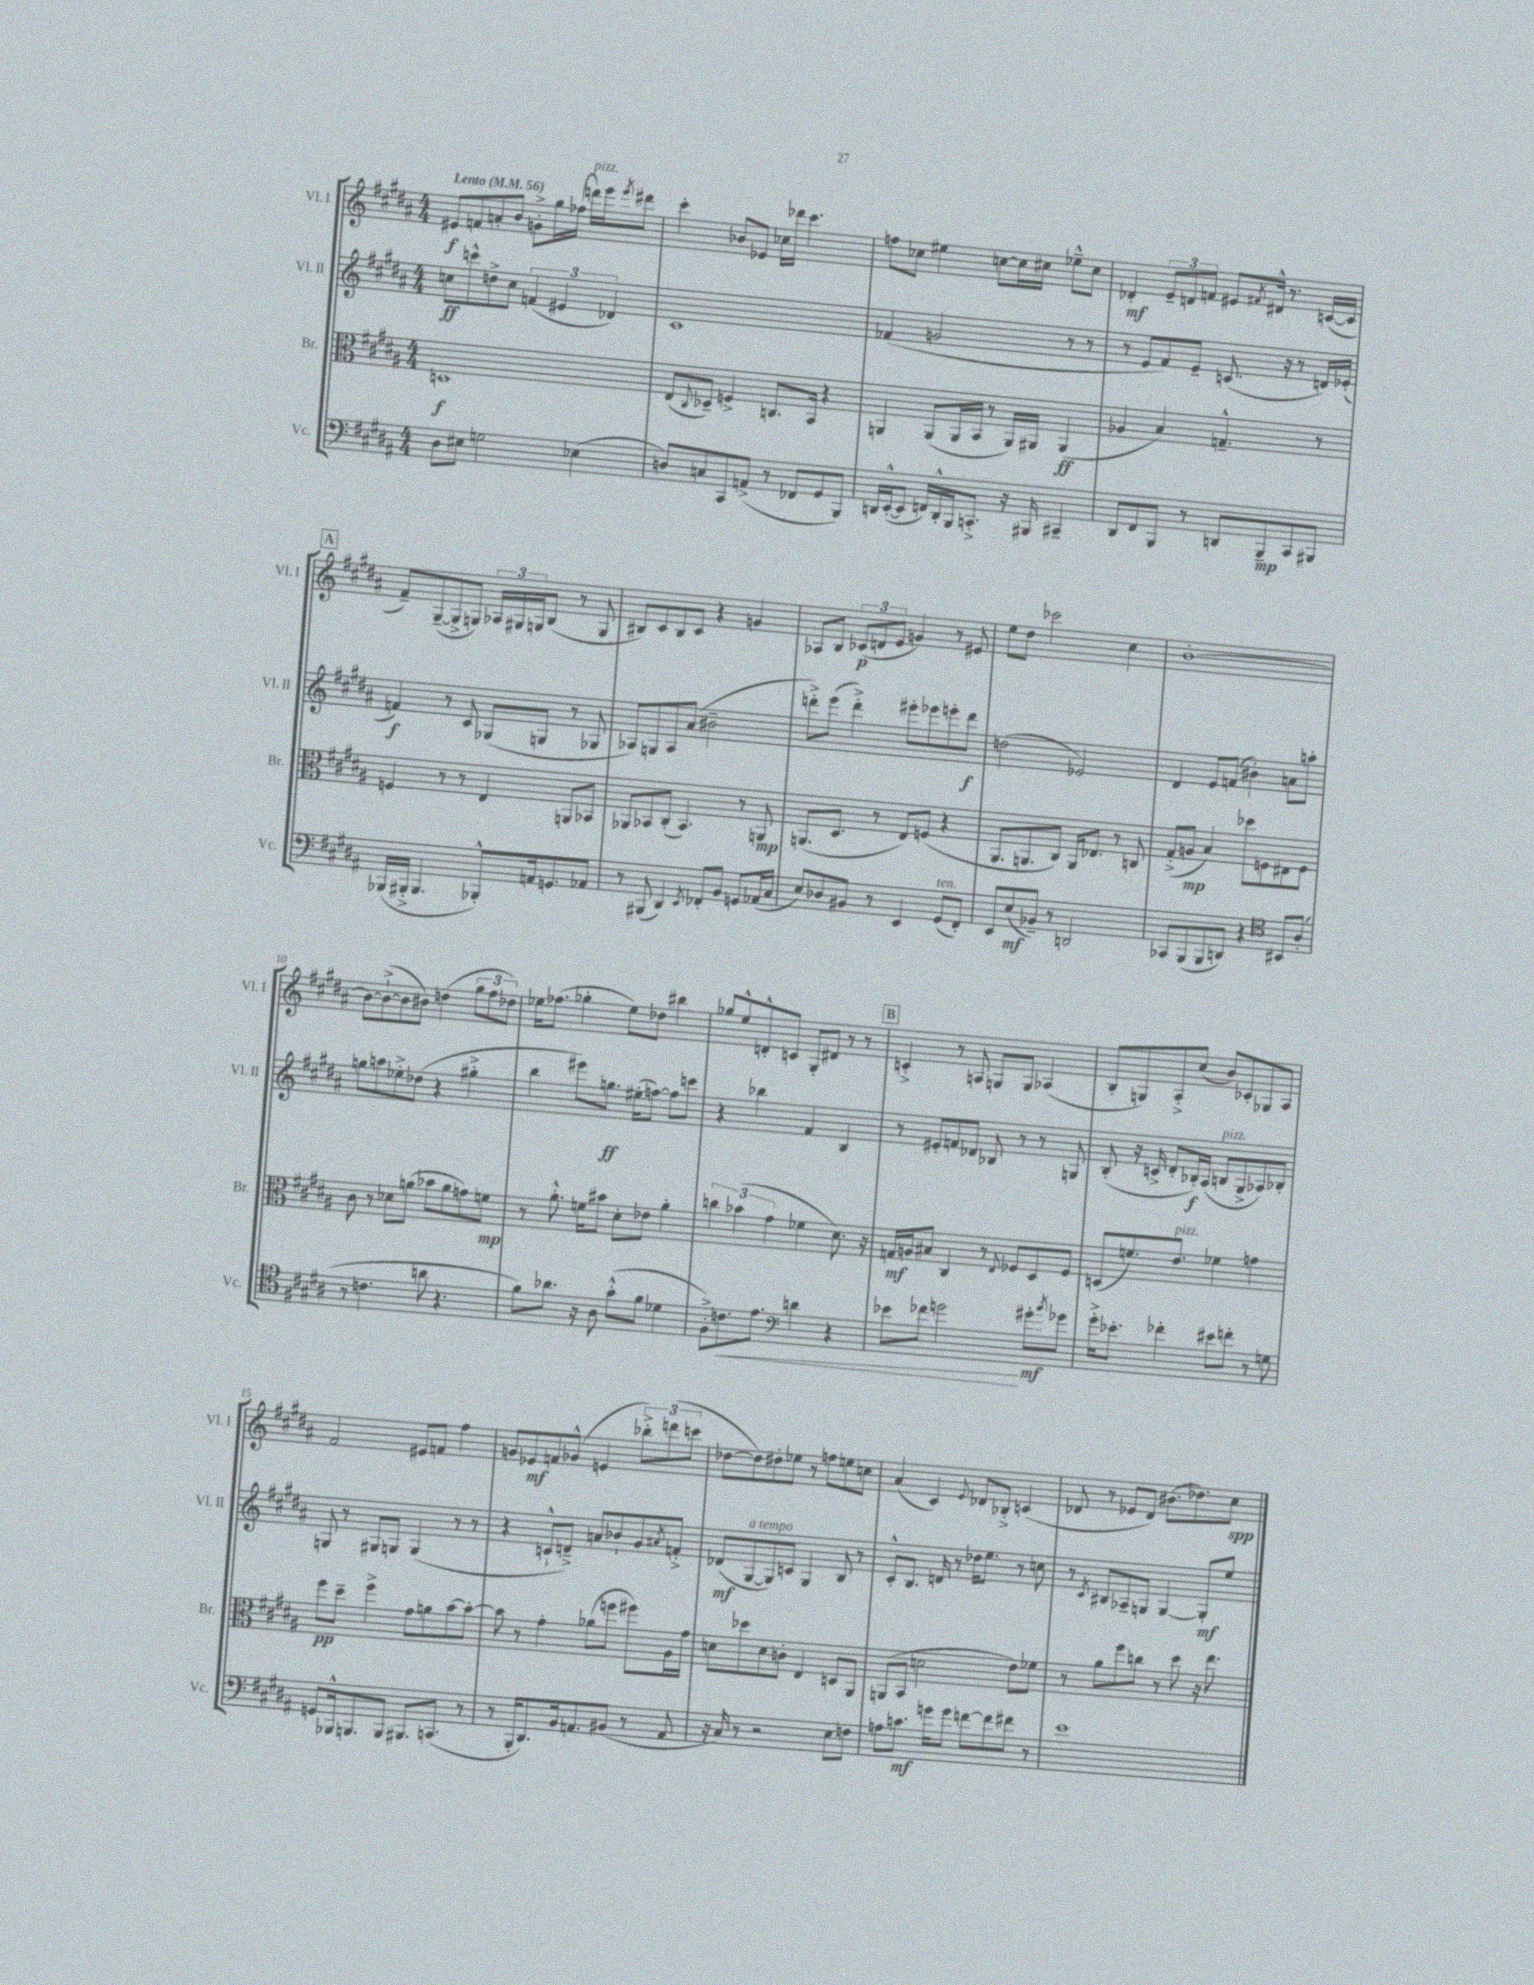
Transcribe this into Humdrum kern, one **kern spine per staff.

**kern	**kern	**kern	**kern
*staff4	*staff3	*staff2	*staff1
*clefF4	*clefC3	*clefG2	*clefG2
*k[f#c#g#d#a#]	*k[f#c#g#d#a#]	*k[f#c#g#d#a#]	*k[f#c#g#d#a#]
*M4/4	*M4/4	*M4/4	*M4/4
*MM56	*MM56	*MM56	*MM56
8D#	1D	8cc	8e#
8E#	.	8ccc^^	8f
2G	.	8dd^	8a'
.	.	8cc	8b
.	.	(6f	8g'^
.	.	.	16gg#
.	.	6e#	.
.	.	.	(16ff-
(4E-	.	.	16ddd)
.	.	.	16eee
.	.	6d-)	.
.	.	.	8qeee
.	.	.	8ddd#
=	=	=	=
8D)	(8E	1c#	4ccc#'
.	8qqC#	.	.
8C	8D-~)	.	.
8CC#	4F^	.	8b-
(8AA^	.	.	8e-
8r	8.C	.	16cc-
.	.	.	16ddd-
8FF-	.	.	4.ccc#
.	16BB	.	.
8GG#	4r	.	.
8BBB)	.	.	.
=	=	=	=
16DD	4AA	(4f-	8ff
([16EE'^^	.	.	.
8EE]	.	.	8cc-
16FF)	(8AA	2g	4ee#
16DD'^^	.	.	.
16BBB	16AA	.	.
8.CC'^	16BB	.	.
.	8r	.	[8cc
16r	16AA)	.	16cc]
16BBB#	16AA#	.	16cc#
4CC#~	(4AA#	8r	8ee-~^^
.	.	8r	8cc#
=	=	=	=
8DD#	4A-	8r	4d-'
8FF#	.	8e	.
8BBB	4B)	8f#)	12e~
.	.	.	12d
8r	.	8e~	.
.	.	.	12f
8DD	4.G~^^	(8.c	8e#
.	.	.	8qf#
8BBB~	.	.	16d#^^
.	.	16r	8.r
8CC#	.	8r	.
8BBB#	8r	16d)	([16c
.	.	(16e-'	16c]
=	=	=	=
(16BBB-	4F	4f)	8f#~)
16BBB#'^	.	.	.
4.BBB#	.	.	([8G#~
.	8r	8r	8G#^]
.	8r	8c#	8G)
8BBB-'^^)	4E	(8G-	24A-
.	.	.	24G#
.	.	.	24G
16AA	.	8G	(8B
8.GG	.	.	.
.	8AA	8r	8r
8AA-	8BB-	8G-	8G
=	=	=	=
8r	8AA-	8A-)	8B#)
(8BBB#	8BB-	8G	8c#
4DD#)	(8C#'	8A-	8B#
.	4.BB-)	(8a#	8c#
8qEE	.	.	.
8FF-'	.	2b#~	4r
8BB	.	.	.
8GG	8r	.	4g
(16AA-	8AA	.	.
16C#	.	.	.
=	=	=	=
8E)	(8.AA	8ddd'^)	8A-
8D-	.	(8eee	8B
.	8.D#	.	.
8BB#	.	4ddd'^)	(12c-
.	.	.	12d
8r	8r	.	.
.	.	.	12e
4EE	8E)	8eee#'	4g)
.	(8F	8eee-	.
(8GG#	4r	8eee'	8r
8FF#')	.	8ddd	8e#
=	=	=	=
8EE	8.AA#	(2dd	8ee
(8E	.	.	8dd#
.	8.AA	.	.
8BB-~)	.	.	2ccc-
8r	8C#)	.	.
2DD	16AA	2e-)	.
.	8.E-	.	.
.	8r	.	4cc#
.	8C	.	.
=	=	=	=
8CC-	(8G#'^	4d#	[1b'
(8BBB	8A	.	.
8BBB	4B)	8e	.
8DD)	.	(8f	.
4r	8dd-	4b#')	.
.	8F	.	.
*clefC4	*	*	*
8BB#	8E#	8a	.
(8A#'	8F	8aa'	.
=	=	=	=
8r	8c#	8gg	8b_
4.c	8r	8aa	(8b`^_
.	8d-	8ee-'^	8b]
.	(8a	(8dd-	8b#)
8a	8b-	4r	(4dd
4.r	8a	.	.
.	8g)	4gg#'^	12gg#
.	.	.	12ff#
.	8f	.	.
.	.	.	12dd-)
=	=	=	=
8f#)	8r	4bb	16ee-
.	.	.	(8.ff-
8.a-	8.a#'^^	.	.
.	.	8eee#)	4gg-'
16r	16f	.	.
8A#	8b#	8.gg	.
(8g#'^^	8d#'	.	8ee-)
.	.	(16ee#'	.
8f#	8e-	[8ff)	8dd-
4d-	4a#'	8ff]	4bb#
.	.	8ccc	.
=	=	=	=
8F#'^)	6cc	4r	8gg-
8.c	.	.	8ee^^
.	(6b-	.	.
.	.	4bb-	8d'^^
8.e	.	.	.
.	6g#	.	.
.	.	.	8c
*clefF4	*	*	*
4d	4f-	4f#	8G#'
.	.	.	8d#
4r	8.d#)	4B	8r
.	.	.	8r
.	16r	.	.
=	=	=	=
8e-	16G	8r	4c'^
.	16A	.	.
8f-	8B#	8e#'	.
2g	4C#	8f	8r
.	.	8d-	8A
.	8r	8B-	8G
.	8qqE	.	.
.	8F-	8r	8G
8g#'	8D#	8r	(4A-
8qb	.	.	.
8g-	8F-	8G	.
=	=	=	=
16g#'^	(8D	(8B'	8B'
8.e-'	.	.	.
.	8.f)	16r	8G)
.	.	16c^	.
4f-'	.	8d#'	8A#'^
.	8.e	.	.
.	.	16B-')	(8cc#
.	.	(16A#	.
8e#	4f-	8B	8b)
8f'	.	8G#^	8c-'
8r	4g	8A-)	8G-
8G	.	8B-'	8A#
=	=	=	=
8GG	8ff#	8G	2f#
16BBB-^^	8dd#~	8r	.
8.BBB	.	.	.
.	4ff#^	8G#	.
8BBB	.	8G	.
8.BBB#	8g#	(4G	8e#
.	8a	.	8f
(8.CC	.	.	.
.	[8b	8r	4ff#
8r	8b'_	8r	.
=	=	=	=
8r	8b]	4r	8g
16BBB'	8r	.	8e-
8.DD#)	.	.	.
.	4g#'	8c`^^	8f
16BB	.	8d~^)	(8g-^^
8.AA	.	.	.
.	(8a-	8a	4e
(8BB#	8ff	8b-`	.
8r	8ff#)	8g#	12bb-'^)
.	.	.	(12ddd
.	.	8qa#	.
8AA	16A#	8f'^	.
.	.	.	12ccc
.	16g#	.	.
=	=	=	=
16r	8d	(8d-	[8dd-
16C#)	.	.	.
8r	8dd-	[8G#	8dd-])
2r	8d	8G#])	8dd#'
.	8c'	8c	8ee-
.	4E	4G#	8r
.	.	.	8ff
8E	8D	8B	8ee
8F	8AA#	8r	8cc
=	=	=	=
8A	(8AA	8c#'^^	(4a#
8.c	8BB	8.B	.
.	2d	.	4c#)
16g	.	16d	.
8g	.	8r	.
.	.	.	8qqe
[8f	.	16dd-	8d-
.	.	8.ee	.
8f]	.	.	8B-'^
8f#	8e)	8r	(4c
8r	8f-	8cc	.
=	=	=	=
1e	8r	8r	8d-
.	.	8qc#	.
.	8a#	8B#	8r
.	8ff#	8A-~	8e-
.	8cc	8G	8d-)
.	8r	[4G	(8.b#
.	8dd#	.	.
.	.	.	8.dd-)
.	16r	8G']	.
.	8.ee	.	.
.	.	8ee	8cc#
==	==	==	==
*-	*-	*-	*-
